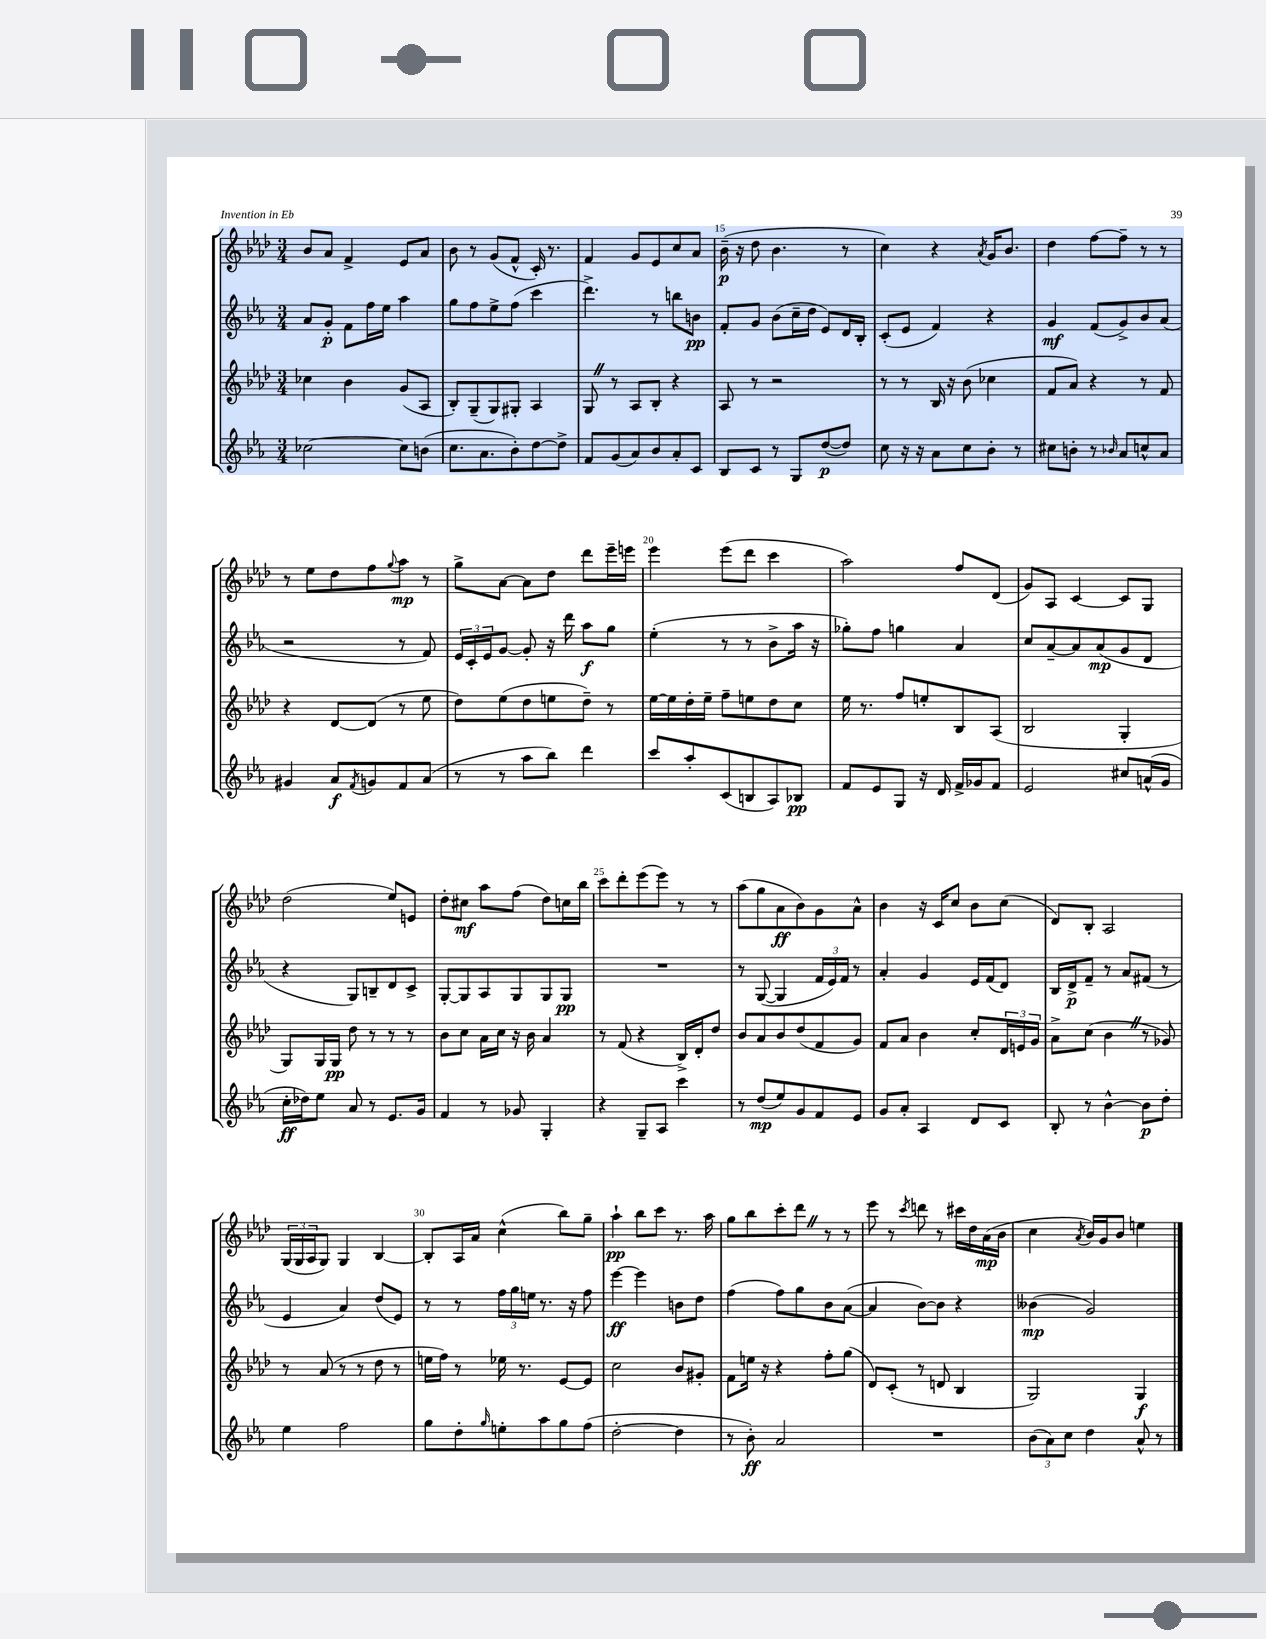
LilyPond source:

<<
\new StaffGroup <<
\new Staff = "s0" {
    \clef treble \key aes \major \numericTimeSignature \time 3/4
    bes'8 aes'8 f'4-> ees'8 aes'8 |
    bes'8 r8 g'8( f'8-^ c'16-.) r8. |
    f'4 g'8 ees'8 c''8 aes'8 |
    bes'16--\p( r16 des''8 bes'4. r8 |
    c''4) r4 \acciaccatura { aes'8 } g'16 bes'8. |
    des''4 f''8~ f''8-- r8 r8 |
    r8 ees''8 des''8 f''8 \appoggiatura { g''8 } aes''8\mp r8 |
    g''8-> aes'8~ aes'8 des''8 des'''8 ees'''16-- e'''16 |
    ees'''4 ees'''8( des'''8 c'''4 |
    aes''2) f''8 des'8( |
    g'8) aes8 c'4~ c'8 g8 |
    des''2( ees''8) e'8 |
    des''8-. cis''8\mf aes''8 f''8( des''8) c''16 bes''16 |
    c'''8 des'''8-. ees'''8( ees'''8) r8 r8 |
    aes''8( g''8 aes'8\ff bes'8) g'8 aes'8-^ |
    bes'4 r16 c'16 c''8 bes'8 c''8( |
    des'8) bes8-. aes2 |
    \tuplet 3/2 { g16( g16 aes16 } g8) g4 bes4~ |
    bes8-. aes16 aes'16 c''4-^( bes''8) g''8-- |
    aes''4-!\pp bes''8 c'''8 r8. aes''16 |
    g''8 bes''8 c'''8-. des'''8 \once \override BreathingSign.text = \markup { \musicglyph "scripts.caesura.straight" } \breathe r8 r8 |
    ees'''8 r8 \acciaccatura { c'''8 } d'''8 r8 cis'''16 des''16 aes'16\mp( bes'16 |
    c''4 \acciaccatura { aes'8 } bes'16) g'16 bes'8 e''4 \bar "|." |
}
\new Staff = "s1" {
    \clef treble \key ees \major \numericTimeSignature \time 3/4
    aes'8 g'8-.\p f'8 f''16 ees''16 aes''4 |
    g''8 f''8 ees''8-> f''8( c'''4 |
    d'''4.->) r8 b''8 b'8\pp |
    f'8-. g'8 bes'8( c''16-- d''16 ees'8) d'16 bes16-. |
    c'8-.( ees'8 f'4) r4 |
    g'4\mf f'8( g'8->) bes'8 aes'8( |
    r2 r8 f'8) |
    \tuplet 3/2 { ees'16 c'16-. ees'16 } g'8~ g'8-. r16 d'''16 aes''8\f g''8 |
    ees''4-.( r8 r8 bes'8-> aes''16 r16 |
    ges''8-.) f''8 g''4 aes'4 |
    c''8 aes'8~-- aes'8 aes'8\mp( g'8 d'8 |
    r4 g8) b8-- d'8 c'8-> |
    g8~-. g8 aes8 g8 g8 g8\pp |
    R2. |
    r8 g8~( g4 \tuplet 3/2 { f'16 ees'16) f'16 } r8 |
    aes'4-. g'4 ees'16 f'16( d'8) |
    bes16 d'16->\p f'8-- r8 aes'8 fis'8( r8 |
    ees'4 aes'4) d''8( ees'8) |
    r8 r8 \tuplet 3/2 { f''16 g''16 e''16 } r8. r16 f''8 |
    ees'''4~\ff ees'''4 b'8 d''8 |
    f''4( f''8) g''8 bes'8 aes'8~( |
    aes'4 bes'8~) bes'8 r4 |
    beses'4\mp( g'2) \bar "|." |
}
\new Staff = "s2" {
    \clef treble \key aes \major \numericTimeSignature \time 3/4
    ces''4 bes'4 g'8( aes8 |
    bes8-.) g8--( g8) gis8-. aes4 |
    g8 \once \override BreathingSign.text = \markup { \musicglyph "scripts.caesura.straight" } \breathe r8 aes8 bes8-. r4 |
    aes8 r8 r2 |
    r8 r8 bes16 r16 bes'8( ces''4 |
    f'8 aes'8) r4 r8 f'8 |
    r4 des'8~ des'8( r8 ees''8 |
    des''8) ees''8( des''8 e''8 des''8--) r8 |
    ees''16~ ees''16 des''16-. ees''16-- f''8-- e''8 des''8 c''8 |
    ees''16 r8. f''8 e''8-. bes8 aes8( |
    bes2 g4-. |
    g8) g16 g16\pp des''8 r8 r8 r8 |
    bes'8 c''8 aes'16 c''16 r16 bes'16 aes'4 |
    r8 f'8( r4 bes16->) des'16-. des''8 |
    bes'8 aes'8 bes'8 des''8( f'8 g'8) |
    f'8 aes'8 bes'4 c''8-. \tuplet 3/2 { des'16 e'16 g'16 } |
    aes'8-> c''8( bes'4 \once \override BreathingSign.text = \markup { \musicglyph "scripts.caesura.straight" } \breathe r8 ges'8) |
    r8 aes'8( r8 r8 des''8 r8 |
    e''16 f''16) r8 ees''16 r8. ees'8~ ees'8 |
    c''2 bes'8 gis'8-. |
    f'8 e''16 r16 r4 f''8-. g''8( |
    des'8) c'8-.( r8 d'8 bes4 |
    g2) g4\f \bar "|." |
}
\new Staff = "s3" {
    \clef treble \key ees \major \numericTimeSignature \time 3/4
    ces''2~ ces''8 b'8( |
    c''8. aes'8. bes'8-.) d''8~ d''8-> |
    f'8 g'8( aes'8) bes'8 aes'8-. c'8 |
    bes8 c'8 r8 g8 d''8~\p( d''8) |
    c''8 r16 r16 aes'8 c''8 bes'8-. r8 |
    cis''8 b'8-. r8 \grace { bes'16 } aes'8 c''8-^ aes'8 |
    gis'4 aes'8\f \acciaccatura { f'8 } g'8 f'8 aes'8( |
    r8 r8 aes''8 bes''8) d'''4 |
    c'''8 aes''8-. c'8( b8 aes8) bes8\pp |
    f'8 ees'8 g8 r16 d'16 f'16-> ges'16 f'8 |
    ees'2 cis''8 a'16-^( g'16 |
    c''16-.\ff des''16) ees''8 aes'8 r8 ees'8. g'16 |
    f'4 r8 ges'8 g4-. |
    r4 g8-- aes8 c'''4 |
    r8 d''8\mp( ees''8) g'8 f'8 ees'8 |
    g'8 aes'8-. aes4 d'8 c'8 |
    bes8-. r8 bes'4~-^ bes'8\p d''8-. |
    ees''4 f''2 |
    g''8 d''8-. \grace { g''16 } e''8-. aes''8 g''8 f''8( |
    d''2~-. d''4 |
    r8 bes'8-.\ff) aes'2 |
    R2. |
    \tuplet 3/2 { bes'8( aes'8) c''8 } d''4 aes'8-^ r8 \bar "|." |
}
>>
>>
\layout { \context { \Score currentBarNumber = #12 \override BarNumber.break-visibility = ##(#f #t #t) barNumberVisibility = #(every-nth-bar-number-visible 5) } }
